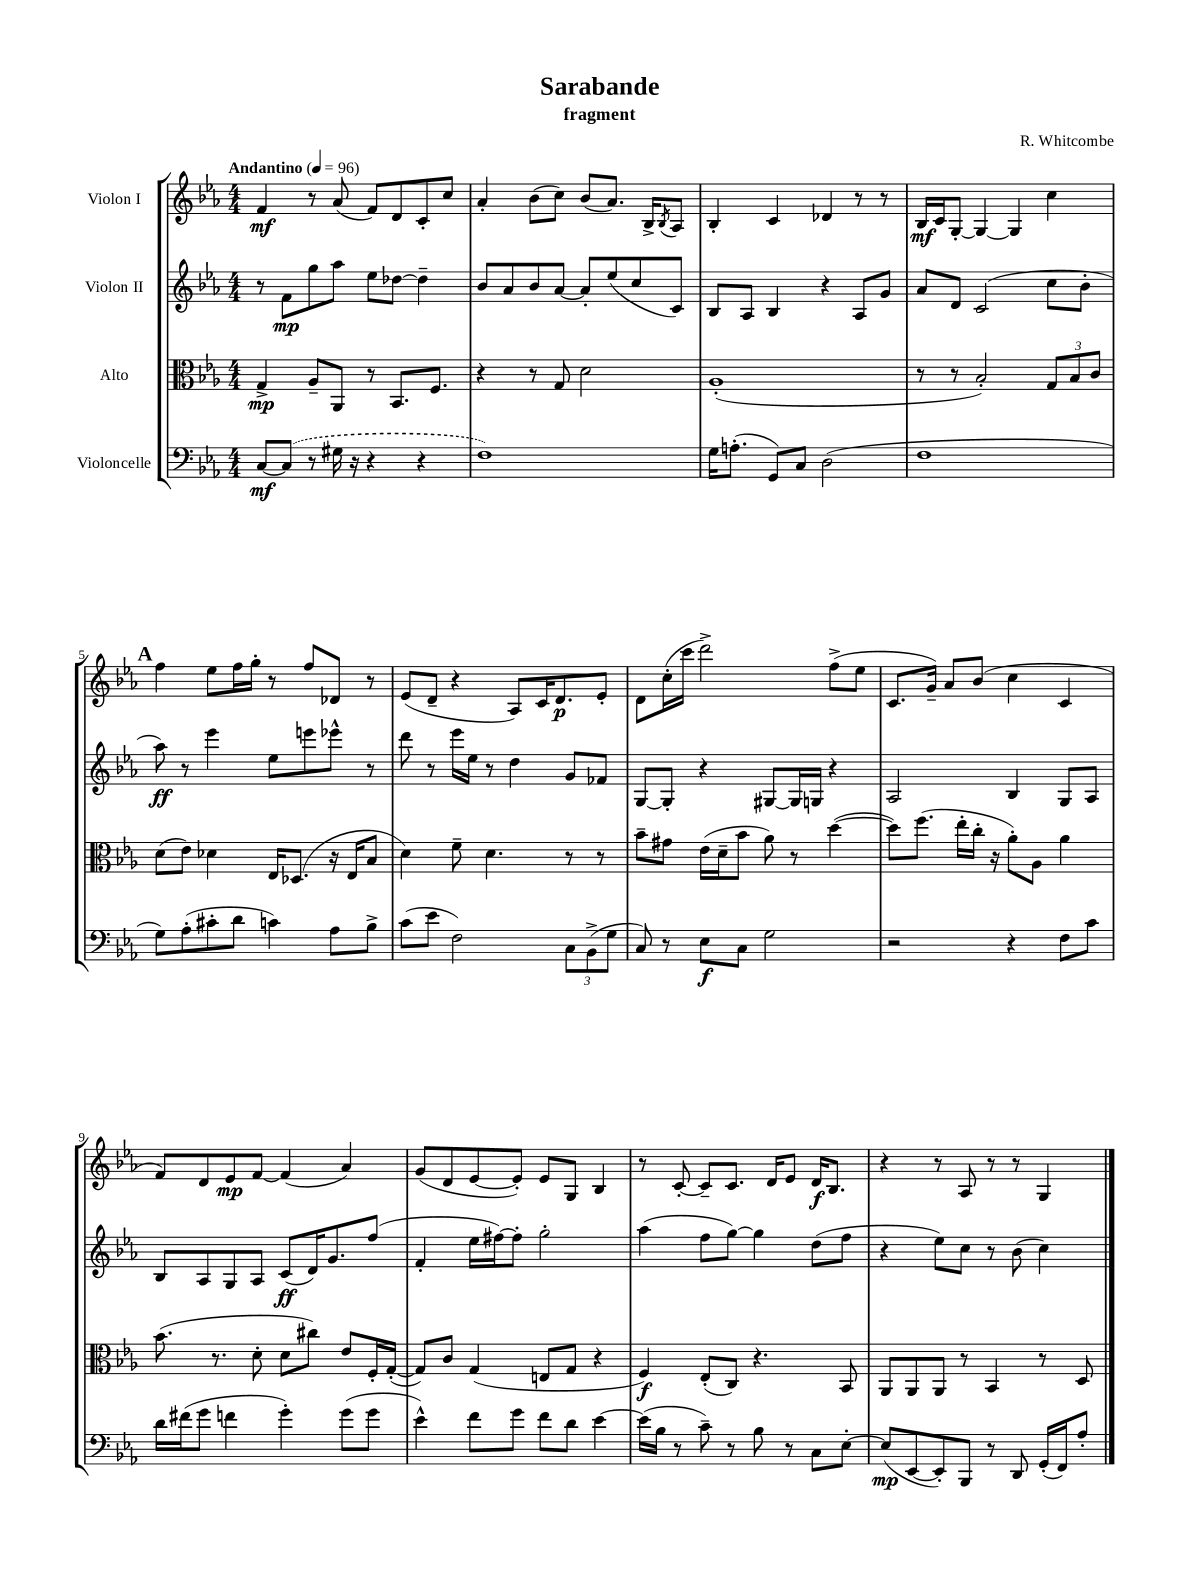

**kern	**dynam	**kern	**dynam	**kern	**dynam	**kern	**dynam
*part4	*part4	*part3	*part3	*part2	*part2	*part1	*part1
*staff4	*staff4	*staff3	*staff3	*staff2	*staff2	*staff1	*staff1
*I"Violoncelle	*	*I"Alto	*	*I"Violon II	*	*I"Violon I	*
*clefF4	*	*clefC3	*	*clefG2	*	*clefG2	*
*k[b-e-a-]	*	*k[b-e-a-]	*	*k[b-e-a-]	*	*k[b-e-a-]	*
*M4/4	*	*M4/4	*	*M4/4	*	*M4/4	*
*MM96	*	*MM96	*	*MM96	*	*MM96	*
=1	=1	=1	=1	=1	=1	=1	=1
!	!	!	!	!	!	!LO:TX:a:B:t=Andantino	!
[8C/L	mf	4G^/	mp	8r	.	4f/	mf
(8C/J]	.	.	.	8f\L	mp	.	.
8r	.	8A-~/L	.	8gg\	.	8r	.
16G#X\	.	8AA-/J	.	8aa-\J	.	(8a-/	.
16r	.	.	.	.	.	.	.
4r	.	8r	.	8ee-\L	.	8f/L)	.
.	.	8.BB-/L	.	[8dd-X\J	.	8d/	.
4r	.	.	.	4dd-~\]	.	8c'/	.
.	.	8.F/J	.	.	.	.	.
.	.	.	.	.	.	8cc/J	.
=2	=2	=2	=2	=2	=2	=2	=2
1F)	.	4r	.	8b-/L	.	4a-'/	.
.	.	.	.	8a-/	.	.	.
.	.	8r	.	8b-/	.	(8b-\L	.
.	.	8G/	.	[8a-/J	.	8cc\J)	.
.	.	2d\	.	8a-'/L]	.	(8b-/L	.
.	.	.	.	(8ee-/	.	8.a-/J)	.
.	.	.	.	8cc/	.	.	.
.	.	.	.	.	.	16B-^/KL	.
.	.	.	.	.	.	8qB-/	.
.	.	.	.	8c/J)	.	8A-/J	.
=3	=3	=3	=3	=3	=3	=3	=3
16G\KL	.	(1A-'	.	8B-/L	.	4B-'/	.
(8.An'\J	.	.	.	.	.	.	.
.	.	.	.	8A-/J	.	.	.
8GG/L)	.	.	.	4B-/	.	4c/	.
8C/J	.	.	.	.	.	.	.
(2D\	.	.	.	4r	.	4d-X/	.
.	.	.	.	8A-/L	.	8r	.
.	.	.	.	8g/J	.	8r	.
=4	=4	=4	=4	=4	=4	=4	=4
1F	.	8r	.	8a-/L	.	16B-/LL	mf
.	.	.	.	.	.	16c/J	.
.	.	8r	.	8d/J	.	[8G'/J	.
.	.	2B-'/)	.	(2c/	.	4G/_	.
.	.	.	.	.	.	4G/]	.
.	.	12G/L	.	8cc\L	.	4cc\	.
.	.	12B-/	.	.	.	.	.
.	.	.	.	8b-'\J	.	.	.
.	.	12c/J	.	.	.	.	.
!!LO:LB:g=z
!!LO:REH:place=s1:t=A
=5	=5	=5	=5	=5	=5	=5	=5
8G\L)	.	(8d\L	.	8aa-\)	ff	4ff\	.
(8A-'\	.	8e-\J)	.	8r	.	.	.
8c#X'\	.	4d-X\	.	4eee-\	.	8ee-\L	.
8d\J	.	.	.	.	.	16ff\L	.
.	.	.	.	.	.	16gg'\JJ	.
4cn\)	.	16E-/KL	.	8ee-\L	.	8r	.
.	.	(8.D-X/J	.	.	.	.	.
.	.	.	.	8eeen\	.	8ff/L	.
8A-\L	.	16r	.	8eee-X^^\J	.	8d-X/J	.
.	.	16E-/KL	.	.	.	.	.
8B-^\J	.	8B-/J	.	8r	.	8r	.
=6	=6	=6	=6	=6	=6	=6	=6
(8c\L	.	4d\)	.	8ddd\	.	(8e-/L	.
8e-\J	.	.	.	8r	.	8d~/J	.
2F\)	.	8f~\	.	16eee-\LL	.	4r	.
.	.	.	.	16ee-\JJ	.	.	.
.	.	4.d\	.	8r	.	.	.
.	.	.	.	4dd\	.	8A-/L)	.
.	.	.	.	.	.	16c/K	.
.	.	.	.	.	.	8.d/	p
12C\L	.	8r	.	8g/L	.	.	.
(12BB-^\	.	.	.	.	.	.	.
.	.	8r	.	8f-X/J	.	8e-'/J	.
12G\J	.	.	.	.	.	.	.
=7	=7	=7	=7	=7	=7	=7	=7
8C/)	.	8b-~\L	.	[8G/L	.	8d\L	.
8r	.	8g#X\J	.	8G'/J]	.	(16cc'\L	.
.	.	.	.	.	.	16ccc\JJ	.
8E-\L	f	(16e-\LL	.	4r	.	2ddd^\)	.
.	.	16d~\J	.	.	.	.	.
8C\J	.	8b-\J	.	.	.	.	.
2G\	.	8a-\)	.	[8G#X/L	.	.	.
.	.	8r	.	16G#/L]	.	.	.
.	.	.	.	16Gn/JJ	.	.	.
.	.	([4dd\	.	4r	.	(8ff^\L	.
.	.	.	.	.	.	8ee-\J	.
=8	=8	=8	=8	=8	=8	=8	=8
2r	.	8dd\L])	.	2A-/	.	8.c/L	.
.	.	(8.ff\J	.	.	.	.	.
.	.	.	.	.	.	16g~/Jk)	.
.	.	.	.	.	.	8a-/L	.
.	.	16ee-'\LL	.	.	.	.	.
.	.	16cc'\JJ	.	.	.	(8b-/J	.
.	.	16r	.	.	.	.	.
4r	.	8a-'\L)	.	4B-/	.	4cc\	.
.	.	8A-\J	.	.	.	.	.
8F\L	.	4a-\	.	8G/L	.	4c/	.
8c\J	.	.	.	8A-/J	.	.	.
!!LO:LB:g=z
=9	=9	=9	=9	=9	=9	=9	=9
16d\LL	.	(8.b-\	.	8B-/L	.	8f/L)	.
(16f#X\J	.	.	.	.	.	.	.
8g\J	.	.	.	8A-/	.	8d/	.
.	.	8.r	.	.	.	.	.
4fn\	.	.	.	8G/	.	8e-/	mp
.	.	8d'\	.	8A-/J	.	[8f/J	.
4g'\)	.	8d\L	.	(8c/L	ff	(4f/]	.
.	.	8cc#X\J)	.	16d/K)	.	.	.
.	.	.	.	8.g/	.	.	.
(8g\L	.	8e-/L	.	.	.	4a-/)	.
8g\J	.	16F'/L	.	(8ff/J	.	.	.
.	.	([16G'/JJ	.	.	.	.	.
=10	=10	=10	=10	=10	=10	=10	=10
4e-^^\)	.	8G/L])	.	4f'/	.	(8g/L	.
.	.	8c/J	.	.	.	8d/	.
8f\L	.	(4G/	.	16ee-\LL	.	[8e-/	.
.	.	.	.	[16ff#X\J)	.	.	.
8g\J	.	.	.	8ff#'\J]	.	8e-'/J])	.
8f\L	.	8En/L	.	2gg'\	.	8e-/L	.
8d\J	.	8G/J	.	.	.	8G/J	.
[4e-\	.	4r	.	.	.	4B-/	.
=11	=11	=11	=11	=11	=11	=11	=11
(16e-\LL]	.	4F/)	f	(4aa-\	.	8r	.
16B-\JJ	.	.	.	.	.	.	.
8r	.	.	.	.	.	[8c'/	.
8c~\)	.	(8E-'/L	.	8ff\L	.	8c~/L]	.
8r	.	8C/J)	.	[8gg\J)	.	8.c/J	.
8B-\	.	4.r	.	4gg\]	.	.	.
.	.	.	.	.	.	16d/KL	.
8r	.	.	.	.	.	8e-/J	.
8C\L	.	.	.	(8dd\L	.	16d/KL	f
.	.	.	.	.	.	8.B-/J	.
[8E-'\J	.	8BB-/	.	8ff\J	.	.	.
=12	=12	=12	=12	=12	=12	=12	=12
(8E-/L]	mp	8AA-/L	.	4r	.	4r	.
[8EE-/	.	8AA-/	.	.	.	.	.
8EE-'/])	.	8AA-/J	.	8ee-\L)	.	8r	.
8BBB-/J	.	8r	.	8cc\J	.	8A-/	.
8r	.	4BB-/	.	8r	.	8r	.
8DD/	.	.	.	(8b-\	.	8r	.
(16GG'/LL	.	8r	.	4cc\)	.	4G/	.
16FF/J)	.	.	.	.	.	.	.
8A-'/J	.	8D/	.	.	.	.	.
==	==	==	==	==	==	==	==
*-	*-	*-	*-	*-	*-	*-	*-
